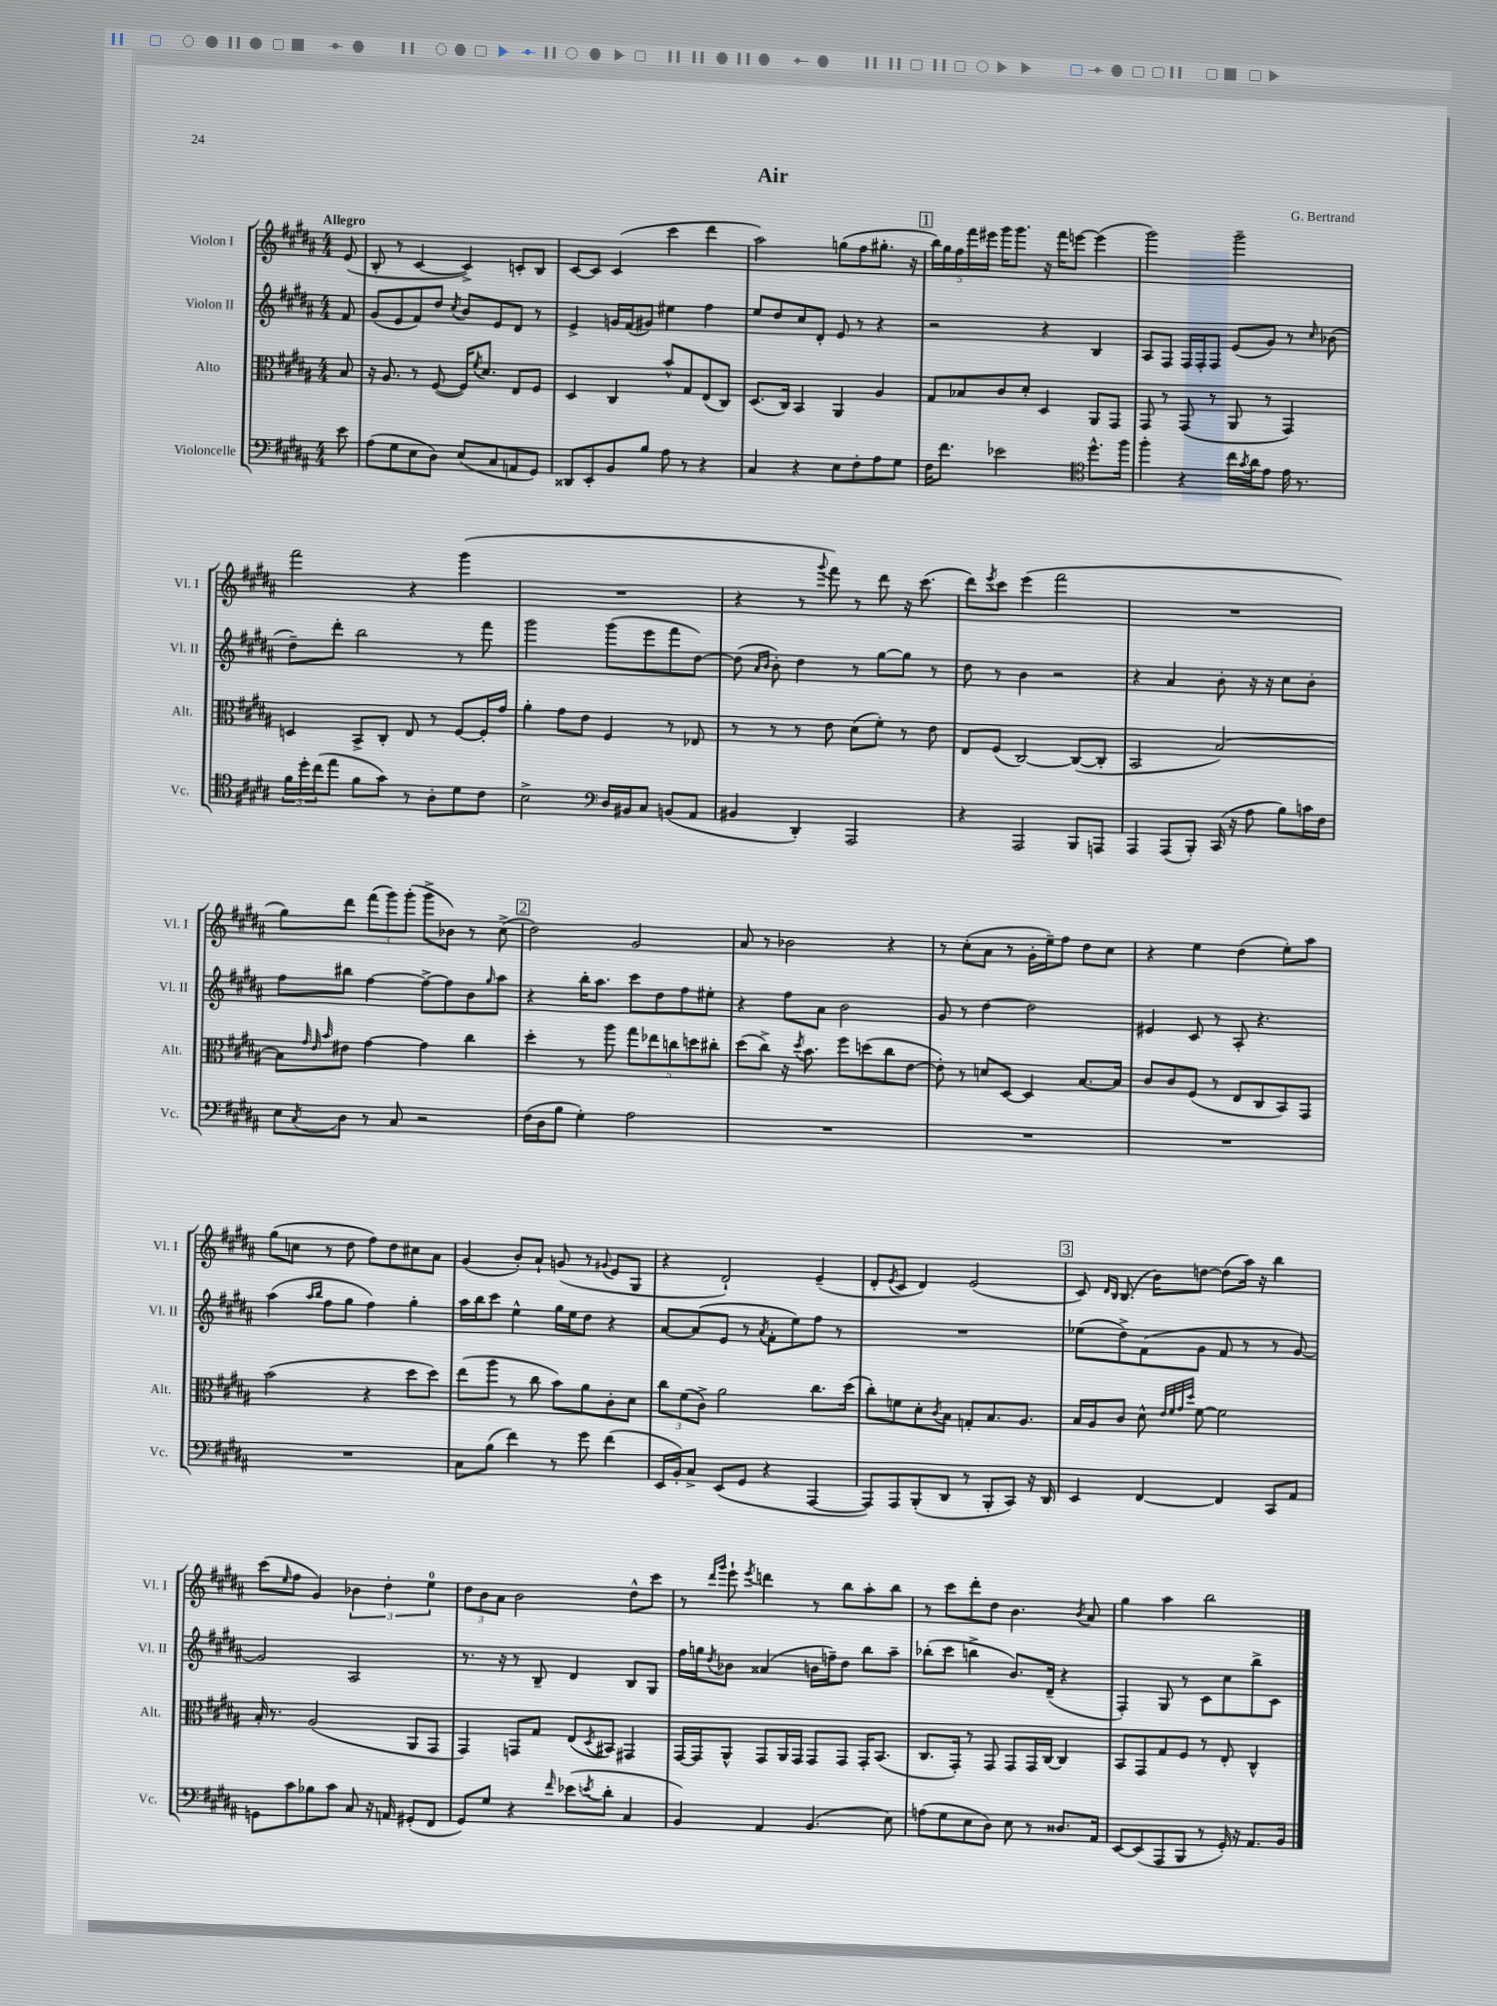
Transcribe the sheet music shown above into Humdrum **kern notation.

**kern	**kern	**kern	**kern
*part4	*part3	*part2	*part1
*staff4	*staff3	*staff2	*staff1
*I"Violoncelle	*I"Alto	*I"Violon II	*I"Violon I
*I'Vc.	*I'Alt.	*I'Vl. II	*I'Vl. I
*clefF4	*clefC3	*clefG2	*clefG2
*k[f#c#g#d#a#]	*k[f#c#g#d#a#]	*k[f#c#g#d#a#]	*k[f#c#g#d#a#]
*M4/4	*M4/4	*M4/4	*M4/4
=	=	=	=
!	!	!	!LO:TX:a:B:t=Allegro
8e\	8B/	8f#/	(8e/
=1	=1	=1	=1
(8A#\L	16r	(8g#/L	8B'/
.	8.A#/	.	.
8G#\	.	8e/	8r
8E\	8r	8f#/)	[4c#/
8D#\J)	([8F#/	8dd#/J	.
.	.	8qcc#/	.
(8E/L	16F#/KL])	8b/L	4c#^/])
.	8qf#/	.	.
.	8.d#/J	.	.
8C#/	.	8e/	.
8AAn/	8E/L	8d#/J	8cn'/L
8GG#/J)	8F#/J	8r	8B/J
=2	=2	=2	=2
8DD##X/L	4D#/	4e^/	[8c#/L
8EE'/	.	.	8c#/J]
8BB/	4C#/	16gn/LL	(4c#/
.	.	(16f#/J	.
8B/J	.	8g#X/J)	.
8A#\	8b^^/L	4ee#X\	4ccc#\
8r	8G#/	.	.
4r	(8E/	4ff#\	4ddd#\
.	8C#/J)	.	.
=3	=3	=3	=3
4C#/	(8.D#/L	8ee/L	2aa#\)
.	.	8dd#/	.
.	16C#/Jk)	.	.
4r	4BB/	8cc#/	.
.	.	8d#'/J	.
8E\L	4AA#/	8e/	(8ggn\L
8F#'\	.	8r	8ff#\
8A#\	4A#/	4r	8.gg#X'\J
8G#\J	.	.	.
.	.	.	16r
!!LO:REH:place=s1:t=1
=4	=4	=4	=4
16F#\KL	8G#/L	2r	20bb\LL)
.	.	.	20gg#\
8.f#\J	.	.	.
.	.	.	20ff#\
.	8B-X/	.	.
.	.	.	20fff#\
.	.	.	20eee#X\JJ
2e-X\	8c#/	.	16ggg#\KL
.	.	.	8.ggg#\J
.	8d#'/J	.	.
.	4D#/	4r	16r
.	.	.	16fff#\KL
.	.	.	[8eeen\J
*clefC4	*	*	*
8.dd#^^\L	8AA#/L	4B/	(4eee\]
.	8GG#/J	.	.
16ff#\Jk	.	.	.
=5	=5	=5	=5
4ff#'\	8GG#/	8A#/L	2ggg#\)
.	8r	8F#/J	.
4r	(8GG#/	16F#/LL	.
.	.	16F#'/J	.
.	8r	8F#/J	.
16cc#\LL	8AA#/	(8e/L	2ggg#~\
8qg#/	.	.	.
16a#\J	.	.	.
8e\J	8r	8g#/J)	.
16e\	4GG#/)	8r	.
8.r	.	.	.
.	.	16qqcc#/	.
.	.	(8b-X\	.
!!LO:LB:g=z
=6	=6	=6	=6
24f#\LL	4Dn/	8dd#~\L)	2fff#\
24dd#'\	.	.	.
(24cc#\J	.	.	.
8ee\J	.	8ddd#'\J	.
8f#\L	8BB^/L	2bb\	.
8g#\J)	8C#'/J	.	.
8r	8E/	.	4r
8A#'\L	8r	.	.
8d#\	[8F#/L	8r	(4ggg#\
8c#\J	16F#'/L]	8fff#\	.
.	16g#/JJ	.	.
=7	=7	=7	=7
2B^\	4a#'\	2ggg#\	1r
.	8g#\L	.	.
.	8e\J	.	.
*clefF4	*	*	*
16D#/LL	4F#/	(8ggg#\L	.
16BB#X/J	.	.	.
8C#/J	.	8eee\	.
(8BBn/L	8r	8fff#\	.
8AA#/J	8E-X/	[8dd#\J)	.
=8	=8	=8	=8
4BB#X/	8r	(8dd#\]	4r
.	.	16qqa#/LL	.
.	.	16qqb/JJ	.
.	8r	8b'\)	.
4DD#'/)	8r	4dd#\	8r
.	.	.	8qqggg#/
.	8e\	.	8fff#\)
2AAA#/	(8d#\L	8r	8r
.	8f#'\J)	[8gg#\L	8ddd#\
.	8r	8gg#\J]	16r
.	.	.	(8.ccc#\
.	8e\	8r	.
=9	=9	=9	=9
4r	8E/L	8dd#\	8ddd#\L)
.	.	.	8qeee/
.	(8F#/J	8r	8ccc#\J
2AAA#/	[2C#/)	4b\	(4eee\
.	.	2r	2fff#\
8BBB/L	(8C#/L_	.	.
8AAAn/J	8C#'/J]	.	.
=10	=10	=10	=10
4AAA#/	2BB/	4r	1r
(8AAA#/L	.	4a#/	.
8BBB'/J)	.	.	.
(16CC#/	[2B/)	8b'\	.
16r	.	.	.
8A#\	.	16r	.
.	.	16r	.
8B\L)	.	8cc#\L	.
16cn\L	.	8b'\J	.
16F#\JJ	.	.	.
!!LO:LB:g=z
=11	=11	=11	=11
8E\L	8B\L]	8ff#\L	8gg#\L)
.	32qqg#/	.	.
.	32qqe/	.	.
8qC#/	32qqb/	.	.
8D#\J	8e#X\J	8bb#X\J	8ddd#\J
8r	[4g#\	[4ff#\	(12fff#\L
.	.	.	12ggg#\)
8C#/	.	.	.
.	.	.	(12ggg#'\J
2r	4g#\]	8ff#^\L_	8ggg#^\L
.	.	8ff#\]	8b-X\J)
.	4cc#\	8b\	8r
.	.	16qqgg#/	.
.	.	8aa#\J	(8cc#^\
!!LO:REH:place=s1:t=2
=12	=12	=12	=12
(16F#\LL	4dd#'\	4r	2dd#\)
16D#\J	.	.	.
8B\J	.	.	.
4G#'\)	8r	16bb'\KL	.
.	.	8.aa#\J	.
.	8aa#\	.	.
2A#\	10gg#\L	8ccc#\L	2g#/
.	10ee-X\	.	.
.	.	8dd#\	.
.	10ccn\	.	.
.	.	8ff#\	.
.	10ddn\	.	.
.	.	8ee#X'\J	.
.	10cc#X'\J	.	.
=13	=13	=13	=13
1r	(8dd#\L	4r	8a#/
.	8cc#^\J)	.	8r
.	16r	8ff#\L	2b-X\
.	8qdd#/	.	.
.	8.b\	.	.
.	.	8a#\J	.
.	8ff#\L	2b\	.
.	(8ddn\	.	.
.	8cc#\	.	4r
.	[8e\J	.	.
=14	=14	=14	=14
1r	8e'\])	8g#/	8r
.	8r	8r	(8cc#'\L
.	8dn/L	[4dd#\	8a#\J
.	[8D#/J	.	8r
.	4D#/]	2dd#\]	16g#'\LL
.	.	.	16ee~\J)
.	.	.	8ff#\J
.	[8.B/L	.	8dd#\L
.	.	.	8cc#\J
.	16B/Jk]	.	.
=15	=15	=15	=15
1r	8c#/L	4e#X/	4r
.	8c#/	.	.
.	(8F#/J	8c#/	4ee\
.	8r	8r	.
.	8E/L	8A#'/	(4dd#\
.	8C#/	4.r	.
.	8BB/)	.	8ee'\L)
.	8GG#/J	.	8aa#\J
!!LO:LB:g=z
=16	=16	=16	=16
1r	(2b\	(4aa#\	(8gg#\L
.	.	.	8ccn\J
.	.	16qqaa#/LL	.
.	.	16qqbb/JJ	.
.	.	8ff#\L	8r
.	.	8gg#\J	8dd#\
.	4r	4ff#\)	8ff#\L)
.	.	.	8dd#\
.	8dd#\L	4gg#'\	8cc#X\
.	8dd#\J)	.	8a#\J
=17	=17	=17	=17
8C#\L	(8ee\L	16aa#\LL	(4g#/
.	.	16bb\J	.
(8B\J	8aa#\J	8ccc#\J	.
4f#\)	8r	4ee^^\	8b'/L)
.	8cc#\	.	8a#`/J
8r	8b\L)	16gg#\LL	(8gn/
.	.	16ee\J	.
8g#\	8a#\	8dd#\J	8r
.	.	.	8qqg#X/
(4f#\	8c#'\	4r	8e/L
.	8d#\J	.	8G#/J
=18	=18	=18	=18
16EE/LL	12cc#\L	[8a#/L	4r
16BB'/J)	.	.	.
.	(12f#\	.	.
8C#^/J	.	(8a#/]	.
.	12c#^\J)	.	.
(8EE/L	2a#\	8e/J	2d#`/)
8GG#/J	.	8r	.
.	.	8qa#/	.
4r	.	8f#'\L	.
.	.	8ee\)	.
[4AAA#/	8.cc#\L	8ff#\J	(4e~/
.	.	8r	.
.	(16dd#\Jk	.	.
=19	=19	=19	=19
8AAA#/L])	8cc#'\L)	1r	8d#'/L
.	.	.	8qe/
8AAA#/	8fn\	.	8c#/J
(8BBB'/	8d#'\	.	4d#/)
.	8qc#/	.	.
8DD#/J	8B\J	.	.
8r	8Gn'/L	.	(2e/
8BBB'/L	8.B/	.	.
8CC#/J)	.	.	.
.	8.A#/J	.	.
16r	.	.	.
16DD#/	.	.	.
!!LO:REH:place=s1:t=3
=20	=20	=20	=20
4EE/	16B/LL	(8ee-X\L	8c#/)
.	16A#/J	.	.
.	.	.	16qqd#/LL
.	.	.	16qqB/JJ
.	8c#/J	8dd#^\)	(8.B/
[4FF#/	8d#^^\	(8f#\	.
.	.	.	16b\KL)
.	32qqe/LLL	.	.
.	32qqf#/	.	.
.	32qqg#/	.	.
.	32qqdd#/JJJ	.	.
.	[8f#\	8g#\J	[8ddn\J
4FF#/]	2f#\]	8f#/	(8dd\L]
.	.	8r	16aa#\Jk)
.	.	.	16r
8CC#/L	.	8r	4bb\
8AA#/J	.	[8g#/)	.
!!LO:LB:g=z
=21	=21	=21	=21
8GGn\L	16B'/	2g#/]	(8ccc#\L
.	8.r	.	.
.	.	.	16qqee/
8c#\	.	.	8ff#\J
8B-X\	(2A#/	.	4g#/)
8c#\J	.	.	.
8C#/	.	2A#/	6b-X\
16r	.	.	.
.	.	.	6dd#'\
16AAn/	.	.	.
(8GG#X'/L	8AA#/L	.	.
.	.	.	6ee\
8FF#/J	8GG#/J	.	.
=22	=22	=22	=22
8GG#/L)	4GG#/)	8.r	12dd#\L
.	.	.	12b\
8G#/J	.	.	.
.	.	.	12a#\J
.	.	16r	.
4r	8GGn/L	8r	2b\
.	8G#/J	8B~/	.
16qqf#/	.	.	.
(8e-X\L	(8E/L	4d#/	.
8qen/	8qD#/	.	.
8d#'\J	8BB#X/J)	.	.
4C#/	4GG#X/	8B/L	8dd#^^\L
.	.	8G#/J	8ccc#\J
=23	=23	=23	=23
4BB/)	[16GG#/LL	16ff#\LL	8r
.	16GG#/J]	16ggn\J	.
.	.	.	16qqddd#/LL
.	.	8qdd#/	16qqggg#/JJ
.	8AA#^^/J	8b-X\J	8eee`\
.	.	.	8qeee/
4AA#/	8GG#/L	(4a##X/	4dddn\
.	16AA#/L	.	.
.	16GG#/JJ	.	.
(4.BB/	8GG#/L	16bn\LL	8r
.	.	16ffn~\J)	.
.	8GG#/J	8dd#\J	8bb\L
.	16GG#'/KL	8bb\L	8aa#'\
.	(8.BB/J	.	.
8E\)	.	8aa#~\J	8bb\J
=24	=24	=24	=24
(8An\L	8.C#/L	(8bb-X'\L	8r
8G#\	.	8ccc#\J	8ccc#\L
.	16GG#'/Jk)	.	.
8E\	8r	4bbn^\	8ddd#'\
8D#\J)	8GG#/	.	8dd#\J
8E\	8GG#/L	8.b/L)	4.b\
8r	16GG#/L	.	.
.	[16C#/JJ	(16d#~/Jk	.
8.D##X/L	4C#/]	4r	.
.	.	.	8qb/
.	.	.	8a#/
16AA#/Jk	.	.	.
=25	=25	=25	=25
[8EE/L	8BB/L	4F#'/)	4gg#\
(8EE/]	8GG#/	.	.
8AAA#/	8G#/	8G#/	4aa#\
8BBB/J	8F#/J	8r	.
8r	8r	8c#\L	2bb\
16GG#'/)	8E'/	8cc#\	.
16r	.	.	.
8.AA#/L	4C#^^/	8bb^\	.
.	.	8c#\J	.
16BB/Jk	.	.	.
==	==	==	==
*-	*-	*-	*-
